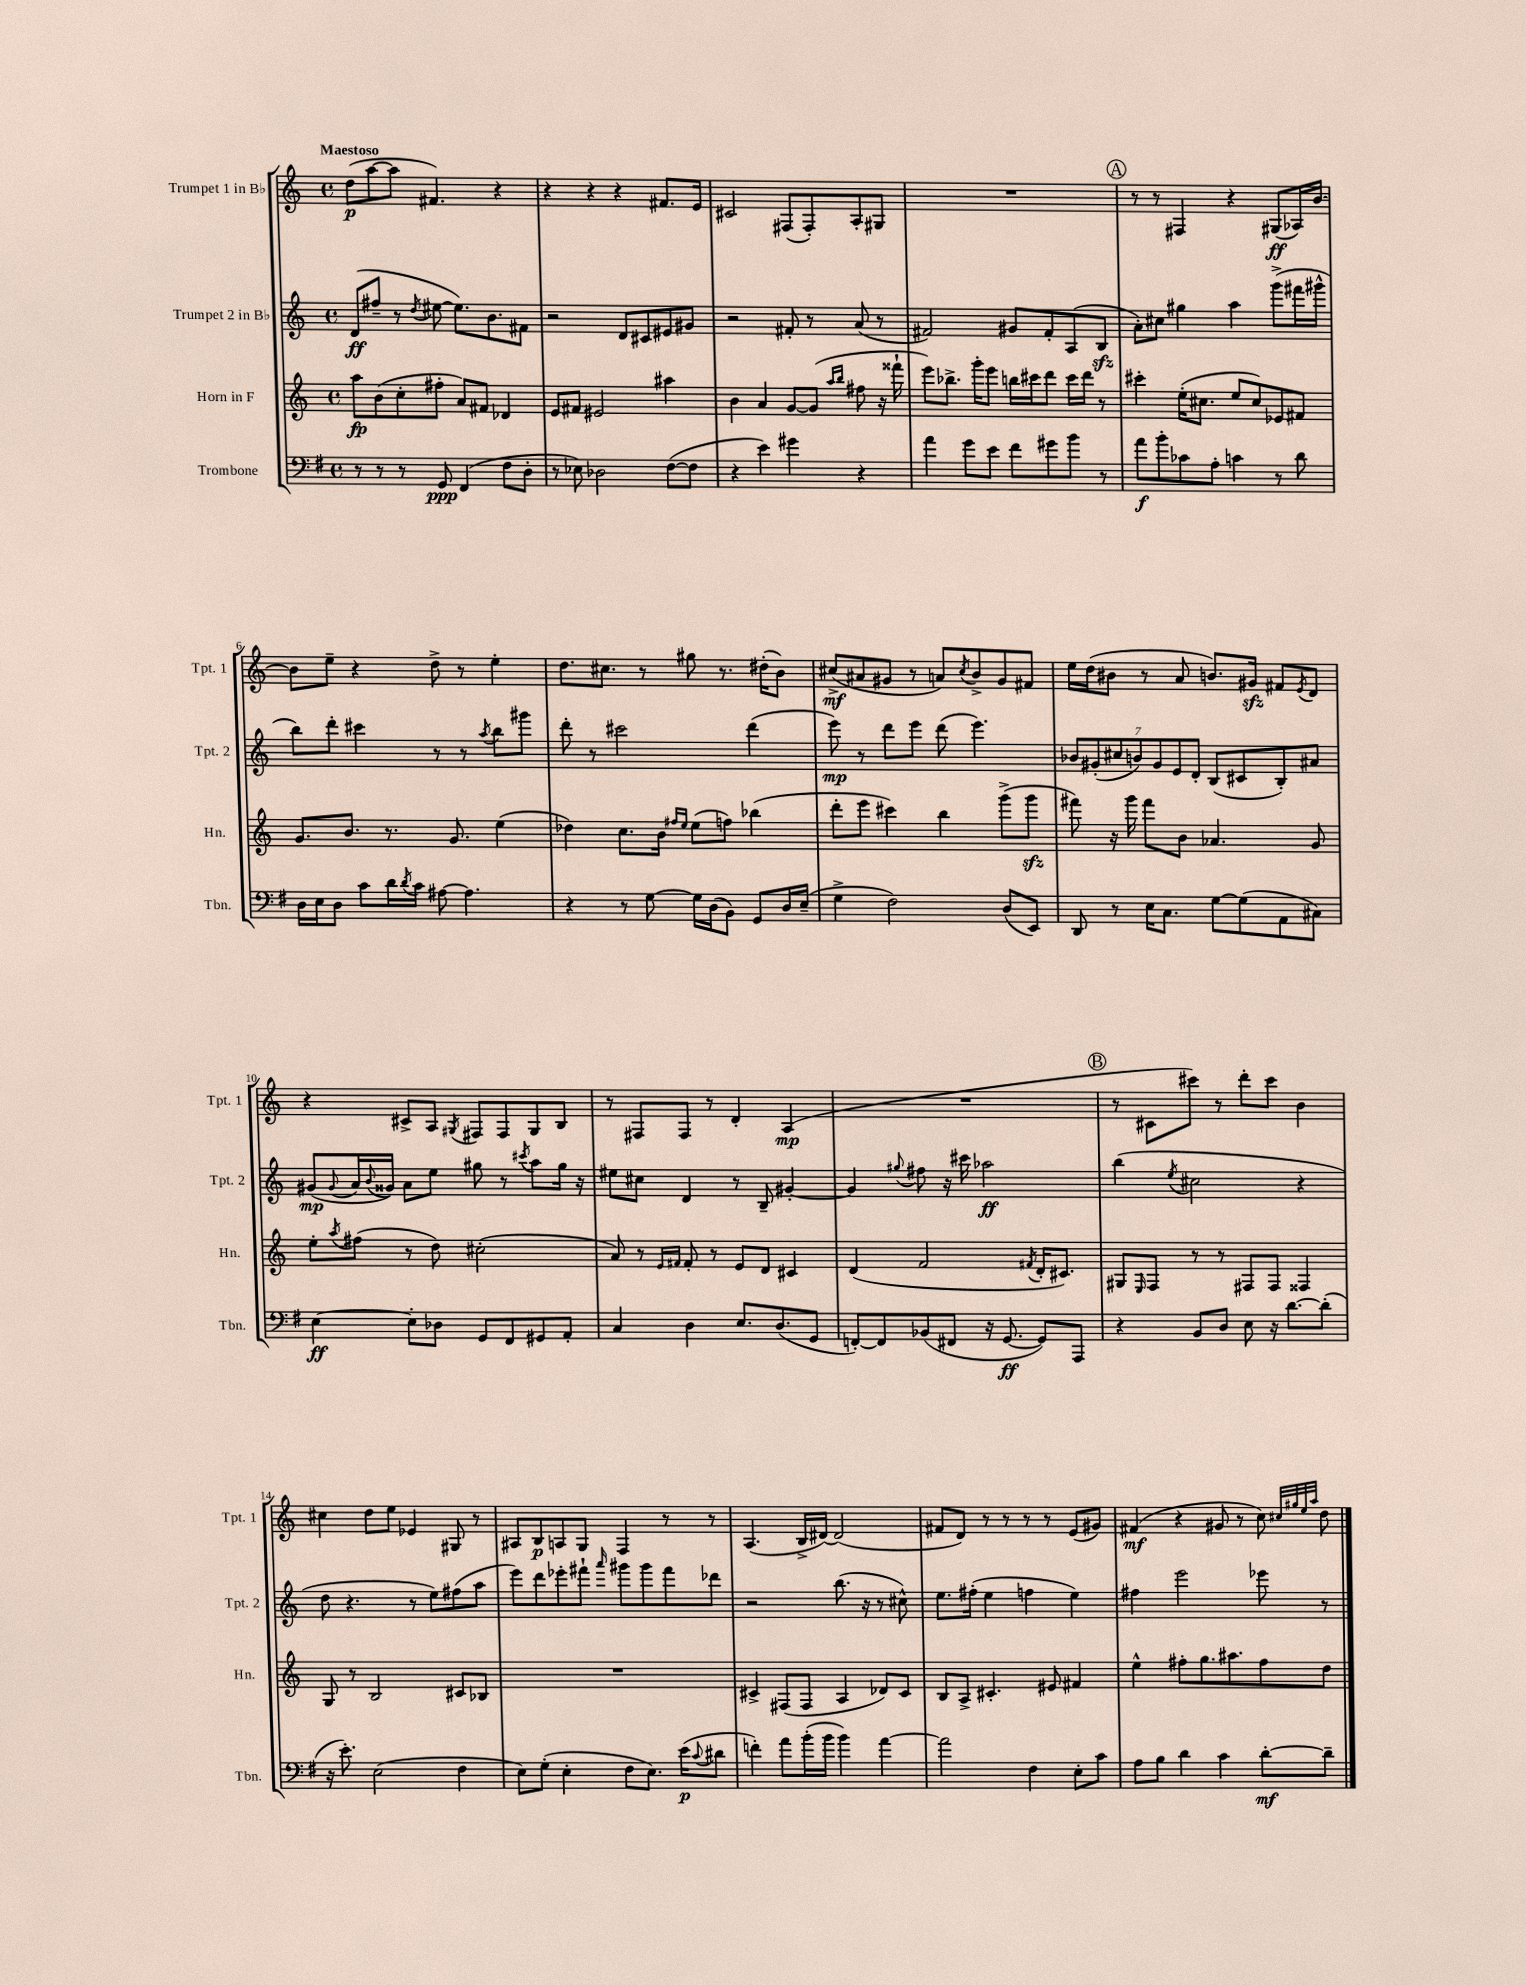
<<
\new StaffGroup <<
\new Staff = "s0" \with { instrumentName = "Trumpet 1 in Bb" shortInstrumentName = "Tpt. 1" } {
    \clef treble \key c \major \defaultTimeSignature \time 4/4 \tempo "Maestoso"
    d''8\p( a''8~ a''8 fis'4.) r4 |
    r4 r4 r4 fis'8. e'16 |
    cis'2 fis8( fis8-.) a8-. gis8 |
    R1 |
    \mark \markup { \circle "A" } r8 r8 fis4 r4 gis8\ff( aes16) b'16~ |
    b'8 e''8-- r4 d''8-> r8 e''4-. |
    d''8. cis''8. r8 gis''8 r8. dis''16-.( b'8) |
    cis''8->\mf( ais'8 gis'8 r8 a'8) \acciaccatura { cis''8 } b'8-> gis'8 fis'8 |
    e''16 d''16( bis'8 r8 a'8 b'8.) gis'16\sfz fis'8 \acciaccatura { e'8 } d'8 |
    r4 cis'8-> a8 \acciaccatura { gis8 } fis8 fis8 gis8 b8 |
    r8 fis8 fis8 r8 d'4-. a4\mp( |
    R1 |
    \mark \markup { \circle "B" } r8 cis'8 cis'''8) r8 d'''8-. cis'''8 b'4 |
    cis''4 d''8 e''8 ees'4 gis8 r8 |
    ais8 b8\p a8 g8 f4 r8 r8 |
    a4.( b16-> dis'16~) dis'2( |
    fis'8 d'8) r8 r8 r8 r8 e'8( gis'8) |
    fis'4\mf( r4 gis'8 r8 c''8) \grace { cis''32 gis''32 e''32 a''32 } d''8 \bar "|." |
}
\new Staff = "s1" \with { instrumentName = "Trumpet 2 in Bb" shortInstrumentName = "Tpt. 2" } {
    \clef treble \key c \major \defaultTimeSignature \time 4/4
    d'8\ff( fis''8-- r8 \acciaccatura { d''8 } eis''8~ eis''8.) b'8. fis'8 |
    r2 d'8 cis'8 eis'8 gis'8 |
    r2 fis'8-. r8 a'8( r8 |
    fis'2) gis'8 fis'8-. a8( b8\sfz |
    \mark \markup { \circle "A" } a'8-.) cis''8 gis''4 a''4 g'''8->( fis'''16 gis'''16-^ |
    b''8) d'''8-. cis'''4 r8 r8 \acciaccatura { a''8 } b''8 gis'''8 |
    d'''8-. r8 cis'''2 d'''4( |
    e'''8\mp) r8 d'''8 e'''8 d'''8( e'''4.) |
    \tuplet 7/4 { bes'8 gis'8-.( cis''8 b'8) gis'8 e'8 d'8-. } b8( cis'8 b8-.) ais'8 |
    gis'8\mp( \appoggiatura { gis'8 } a'16 \appoggiatura { b'8 } gisis'16) a'8 e''8 gis''8 r8 \acciaccatura { cis'''8 } a''8 gis''16 r16 |
    eis''8 cis''8 d'4 r8 b8-- gis'4~-. |
    gis'4 \appoggiatura { gis''8 } fis''8 r16 cis'''16 aes''2\ff |
    \mark \markup { \circle "B" } b''4( \acciaccatura { e''8 } cis''2 r4 |
    d''8 r4. r8 e''8) fis''8( a''8 |
    e'''8) d'''8 ees'''8-. fis'''8-! \grace { a'''16 } gis'''8 gis'''8 fis'''8 des'''8 |
    r2 b''8.( r16 r8 cis''8-^) |
    e''8. fis''16-.( e''4 f''4 e''4) |
    fis''4 e'''2 ees'''8 r8 \bar "|." |
}
\new Staff = "s2" \with { instrumentName = "Horn in F" shortInstrumentName = "Hn." } {
    \clef treble \key c \major \defaultTimeSignature \time 4/4
    a''8\fp b'8( c''8-. fis''8-. a'8) fis'8 des'4 |
    e'8 fis'8 eis'2 ais''4 |
    b'4 a'4 g'8~ g'8( \grace { a''16 b''16 } fis''8 r16 fisis'''16-! |
    e'''8) bes''8.-> g'''16-. e'''8 b''16 cis'''16 d'''8 cis'''16 d'''16 r8 |
    \mark \markup { \circle "A" } cis'''4-. e''16-.( cis''8. e''8 cis''8) ees'8 fis'8 |
    g'8. b'8. r8. g'8. e''4( |
    des''4) c''8. b'16 \grace { fis''16 e''16 } e''8( f''8) bes''4( |
    d'''8-. e'''8 cis'''4) b''4 g'''8->( g'''8\sfz |
    fis'''8) r16 g'''16 fis'''8 b'8 aes'4. g'8 |
    e''8-. \acciaccatura { a''8 } fis''8( r8 d''8) cis''2-.( |
    a'8) r8 \grace { e'16 fis'16 } fis'8-. r8 e'8 d'8 cis'4 |
    d'4( f'2 \acciaccatura { fis'8 } d'16-. cis'8.) |
    \mark \markup { \circle "B" } gis8 \grace { e16 } f8 r8 r8 fis8 fis8 fisis4 |
    g8 r8 b2 cis'8 bes8 |
    R1 |
    cis'4-> fis8( fis8 a4 des'8) cis'8 |
    b8 a8-> cis'4.-. eis'8 fis'4 |
    e''4-^ fis''8-. g''8. ais''8. fis''8 d''8 \bar "|." |
}
\new Staff = "s3" \with { instrumentName = "Trombone" shortInstrumentName = "Tbn." } {
    \clef bass \key g \major \defaultTimeSignature \time 4/4
    r8 r8 r8 g,8\ppp fis,4( fis8 d8-. |
    r8 ees8) des2 fis8~( fis8 |
    r4 e'4) gis'4 r4 |
    a'4 g'8 e'8 fis'8 gis'8 b'8 r8 |
    \mark \markup { \circle "A" } a'8\f b'8-. ces'8 a8-. c'4 r8 d'8 |
    d16 e16 d8 c'8 d'16 \acciaccatura { d'8 } c'16 ais8~ ais4. |
    r4 r8 g8~ g16 d16( b,8) g,8 d16 e16--( |
    g4-> fis2) d8( e,8) |
    d,8 r8 e16 c8. g8~ g8( a,8 cis8) |
    e4~\ff e8-. des8 g,8 fis,8 gis,8 a,8-. |
    c4 d4 e8. d8.( g,8 |
    f,8~-.) f,8 bes,8( fis,8 r16 g,8.~\ff g,8) a,,8 |
    \mark \markup { \circle "B" } r4 b,8 d8 e8 r16 d'8.~ d'8-.( |
    r16 e'8.-.) e2( fis4 |
    e8) g8-.( e4-. fis8 e8.) e'16\p( \appoggiatura { c'8 } dis'8 |
    f'4-.) a'8 b'16-.( b'16 b'4) a'4~ |
    a'2 fis4 e8-. c'8 |
    a8 b8 d'4 c'4 d'8~-.\mf d'8-- \bar "|." |
}
>>
>>
